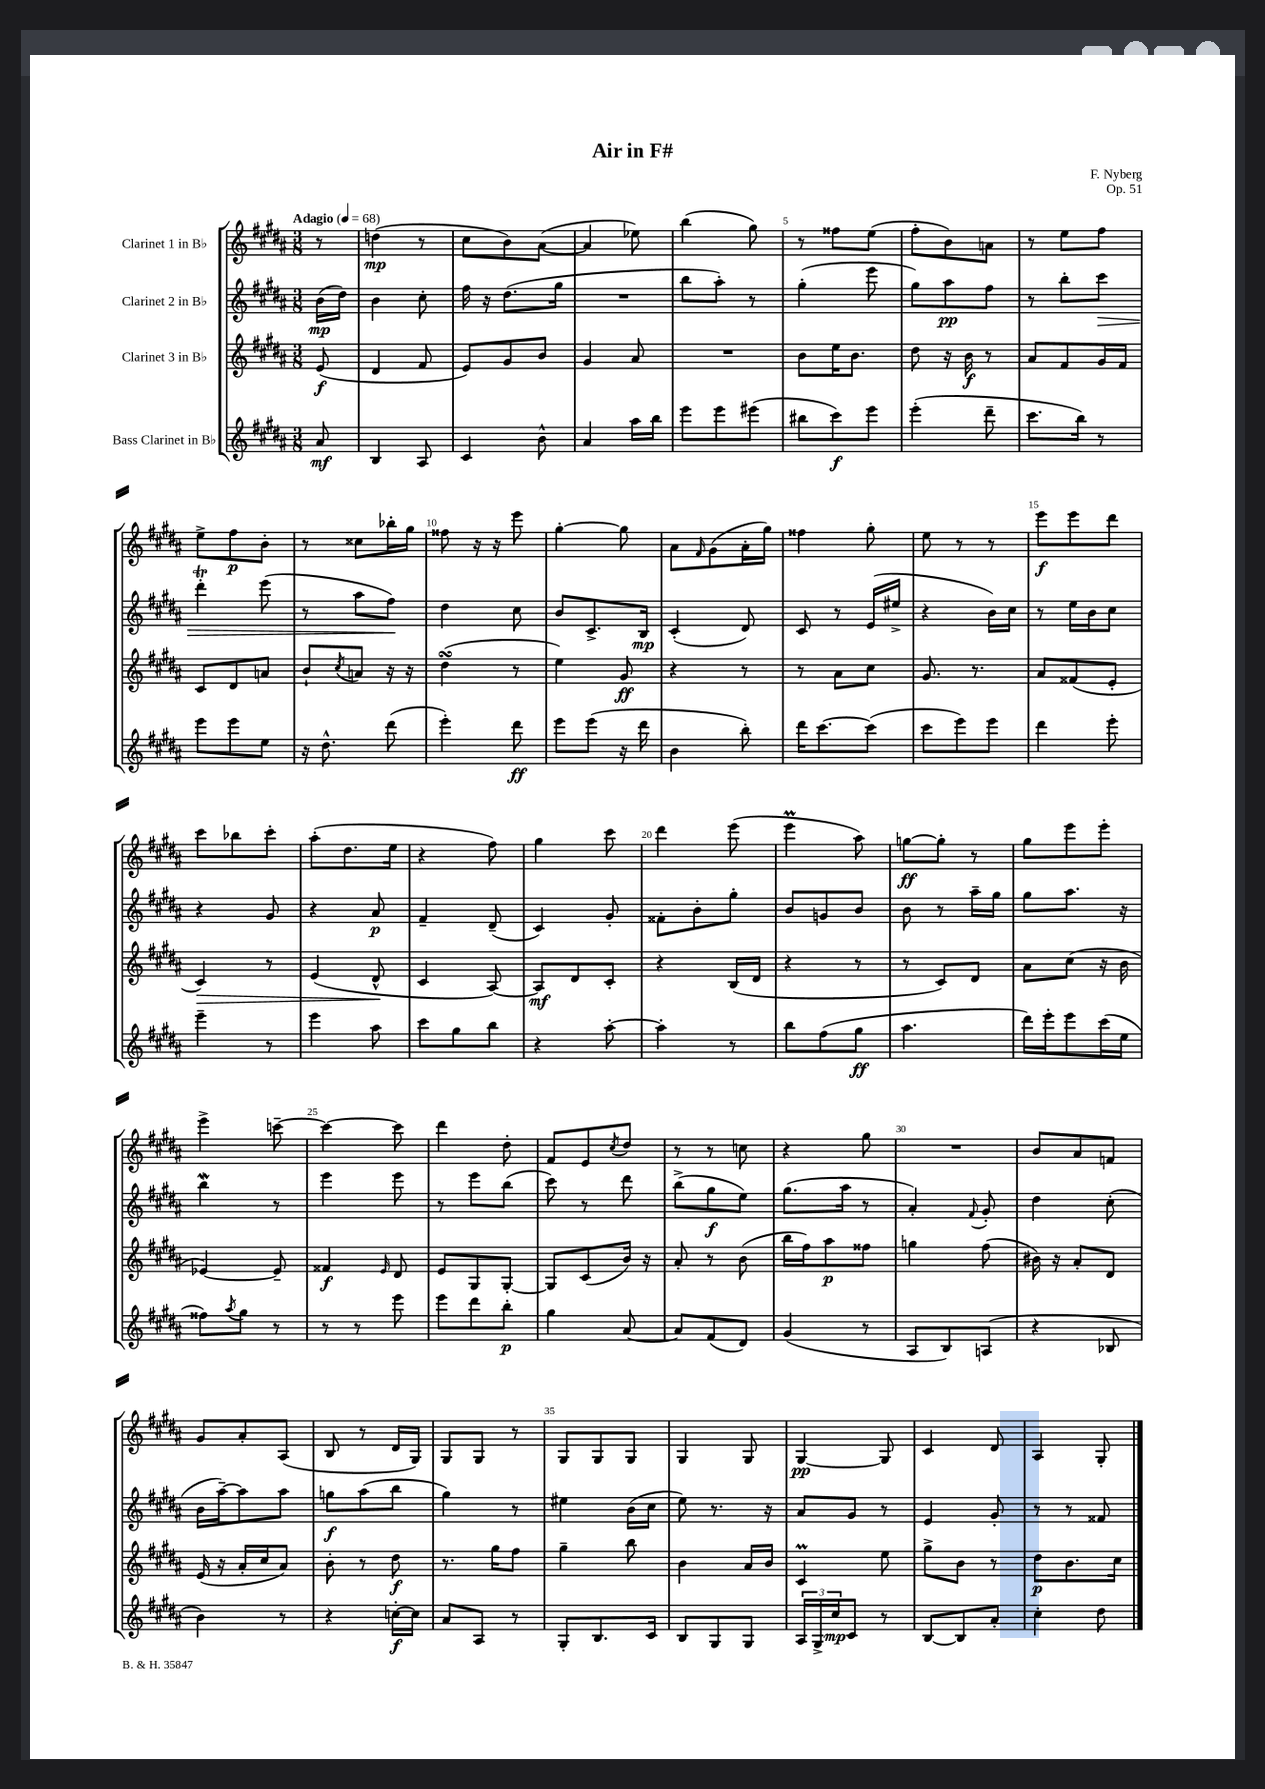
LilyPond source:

\header { title = "Air in F#" composer = "F. Nyberg" opus = "Op. 51" }
<<
\new StaffGroup <<
\new Staff = "s0" \with { instrumentName = "Clarinet 1 in Bb" } {
    \clef treble \key b \major \numericTimeSignature \time 3/8 \partial 8 \tempo "Adagio" 4 = 68
    r8 |
    d''4\mp( r8 |
    cis''8 b'8) ais'8~( |
    ais'4 ees''8) |
    b''4( gis''8) |
    r8 fisis''8 e''8( |
    fis''8-. b'8) a'8 |
    r8 e''8 fis''8 |
    e''8-> fis''8\p b'8-. |
    r8 cisis''8 bes''16-. gis''16 |
    fisis''8 r16 r16 e'''8 |
    gis''4~-. gis''8 |
    ais'8 \grace { fis'16 } gis'8( ais'16-. gis''16) |
    fisis''4 gis''8-. |
    e''8 r8 r8 |
    e'''8\f e'''8 dis'''8 |
    cis'''8 bes''8 cis'''8-. |
    ais''8-.( dis''8. e''16 |
    r4 fis''8) |
    gis''4 cis'''8 |
    dis'''4 e'''8( |
    e'''4\prall ais''8) |
    g''8~\ff g''8-. r8 |
    gis''8 e'''8 e'''8-. |
    e'''4-> c'''8~-- |
    c'''4~ c'''8 |
    dis'''4 dis''8-. |
    fis'8 e'8 \acciaccatura { cis''8 } dis''8 |
    r8 r8 c''8 |
    r4 gis''8 |
    R4. |
    b'8 ais'8 f'8 |
    gis'8 ais'8-. ais8( |
    b8 r8 dis'16 gis16) |
    gis8 gis8 r8 |
    gis8 gis8 gis8 |
    gis4 gis8 |
    gis4~\pp gis8 |
    cis'4 dis'8 |
    ais4 gis8-. \bar "|." |
}
\new Staff = "s1" \with { instrumentName = "Clarinet 2 in Bb" } {
    \clef treble \key b \major \numericTimeSignature \time 3/8 \partial 8
    b'16\mp( dis''16) |
    b'4 cis''8-. |
    fis''16 r16 dis''8.( gis''16 |
    R4. |
    b''8 ais''8-.) r8 |
    gis''4-.( e'''8 |
    gis''8) ais''8\pp fis''8 |
    r8 b''8-. cis'''8\> |
    dis'''4-.\trill e'''8( |
    r8 ais''8 fis''8\!) |
    dis''4 cis''8 |
    b'8 cis'8.-> b16\mp |
    cis'4-.( dis'8) |
    cis'8 r8 e'16( eis''16-> |
    r4 b'16) cis''16 |
    r8 e''16 b'16 cis''8 |
    r4 gis'8 |
    r4 ais'8\p |
    fis'4-- dis'8--( |
    cis'4) gis'8-. |
    fisis'8-. b'8-. gis''8-. |
    b'8 g'8 b'8 |
    b'8 r8 ais''16-- gis''16 |
    gis''8 ais''8. r16 |
    b''4\mordent r8 |
    e'''4 e'''8 |
    r8 e'''8 b''8( |
    cis'''8) r8 dis'''8 |
    b''8->( gis''8\f e''8) |
    gis''8.( ais''16 r8 |
    ais'4-.) \appoggiatura { fis'8 } gis'8-. |
    dis''4 cis''8-.( |
    b'16 ais''16~--) ais''8 ais''8 |
    g''8\f ais''8( b''8 |
    gis''4) r8 |
    eis''4 b'16( cis''16 |
    e''8) r8. r16 |
    ais'8 gis'8 r8 |
    e'4 gis'8-. |
    r8 r8 fisis'8 \bar "|." |
}
\new Staff = "s2" \with { instrumentName = "Clarinet 3 in Bb" } {
    \clef treble \key b \major \numericTimeSignature \time 3/8 \partial 8
    e'8\f( |
    dis'4 fis'8 |
    e'8) gis'8 b'8 |
    gis'4 ais'8 |
    R4. |
    b'8 e''16 b'8. |
    dis''8 r16 b'16\f r8 |
    ais'8 fis'8 gis'16 fis'16 |
    cis'8 dis'8 a'8 |
    b'8-! \acciaccatura { cis''8 } a'8 r16 r16 |
    dis''4\turn( r8 |
    e''4) gis'8\ff |
    r4 r8 |
    r8 ais'8 cis''8 |
    gis'8. r8. |
    ais'8 fisis'8( e'8-. |
    cis'4\>) r8 |
    e'4( dis'8-^\! |
    cis'4 ais8~) |
    ais8\mf dis'8 cis'8-. |
    r4 b16( dis'16 |
    r4 r8 |
    r8 cis'8) dis'8 |
    ais'8 cis''8( r16 b'16 |
    ees'4~) ees'8-- |
    fisis'4\f \grace { e'16 } dis'8 |
    e'8 gis8 gis8~-. |
    gis8 cis'8( b'16) r16 |
    ais'8-. r8 b'8( |
    b''16 fis''16) ais''8\p fisis''8 |
    g''4 fis''8( |
    bis'16) r16 ais'8-. dis'8 |
    e'16( r16 ais'16-. cis''16 ais'8) |
    b'8-. r8 dis''8\f |
    r8. gis''16 fis''8 |
    gis''4-- b''8 |
    b'4 ais'16 b'16 |
    cis'4\prall e''8 |
    gis''8-> b'8 r8 |
    dis''8\p b'8. cis''16 \bar "|." |
}
\new Staff = "s3" \with { instrumentName = "Bass Clarinet in Bb" } {
    \clef treble \key b \major \numericTimeSignature \time 3/8 \partial 8
    ais'8\mf |
    b4 ais8 |
    cis'4 b'8-^ |
    ais'4 ais''16 b''16 |
    e'''8 e'''8 eis'''8( |
    bis''8 cis'''8\f) e'''8 |
    e'''4-.( dis'''8-- |
    cis'''8. b''16) r8 |
    e'''8 e'''8 e''8 |
    r16 dis''8.-^ dis'''8( |
    e'''4-.) dis'''8\ff |
    e'''8 e'''8( r16 dis'''16 |
    b'4 b''8-.) |
    dis'''16 cis'''8.~ cis'''8( |
    cis'''8 e'''8) e'''8 |
    dis'''4 e'''8-. |
    e'''4-- r8 |
    e'''4 ais''8 |
    cis'''8 gis''8 b''8 |
    r4 ais''8~-. |
    ais''4-. r8 |
    b''8 fis''8( gis''8\ff |
    ais''4. |
    dis'''16) e'''16-. e'''8 cis'''16( e''16 |
    fisis''8) \acciaccatura { ais''8 } gis''8 r8 |
    r8 r8 e'''8 |
    e'''8 dis'''8 b''8-.\p |
    gis''4 ais'8~ |
    ais'8 fis'8( dis'8) |
    gis'4( r8 |
    ais8 b8) a8( |
    r4 bes8 |
    b'4) r8 |
    r4 c''16~-.\f c''16 |
    ais'8 ais8 r8 |
    gis8-. b8. cis'16 |
    b8 gis8 gis8 |
    \tuplet 3/2 { ais16 gis16-> cis''16\mp } cis'8 r8 |
    b8~ b8 ais'8-. |
    cis''4-. dis''8 \bar "|." |
}
>>
>>
\layout { \context { \Score \override BarNumber.break-visibility = ##(#f #t #t) barNumberVisibility = #(every-nth-bar-number-visible 5) } }
